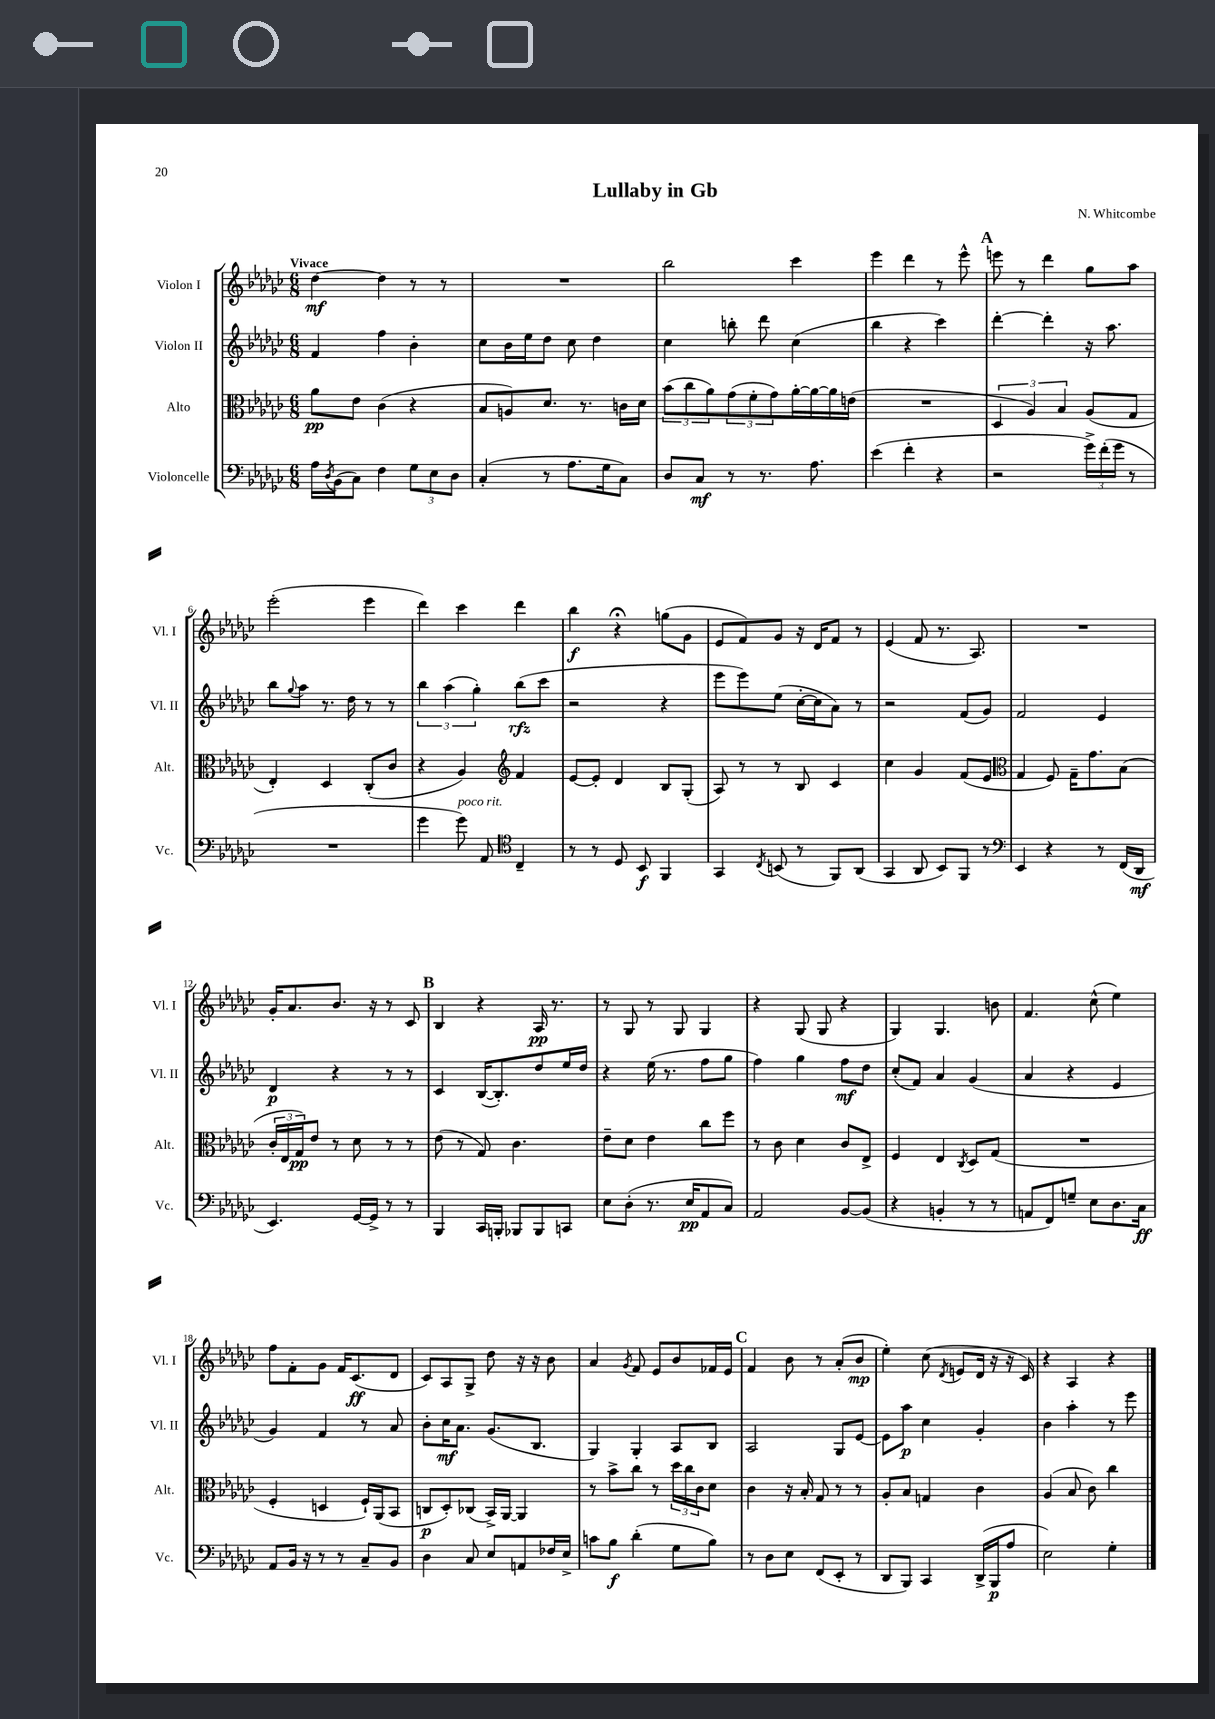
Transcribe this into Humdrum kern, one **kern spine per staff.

**kern	**kern	**kern	**kern
*staff4	*staff3	*staff2	*staff1
*clefF4	*clefC3	*clefG2	*clefG2
*k[b-e-a-d-g-c-]	*k[b-e-a-d-g-c-]	*k[b-e-a-d-g-c-]	*k[b-e-a-d-g-c-]
*M6/8	*M6/8	*M6/8	*M6/8
16A-	8a-	4f	[4dd-
8qD-	.	.	.
(16BB-	.	.	.
8C-)	8e-	.	.
4F	(4c-	4ff	4dd-]
12G-	4r	4b-'	8r
12E-	.	.	.
.	.	.	8r
12D-	.	.	.
=	=	=	=
(4C-'	8B-	8cc-	2.r
.	8A)	16b-	.
.	.	16ee-	.
8r	8.d-	8dd-	.
8.A-	.	8cc-	.
.	8.r	.	.
.	.	4dd-	.
16G-	.	.	.
8C-)	16c	.	.
.	16d-	.	.
=	=	=	=
8D-	(12b-	4cc-	2bb-
.	12cc-	.	.
8C-	.	.	.
.	12a-)	.	.
8r	(12g-	8bb'	.
.	12f'	.	.
8.r	.	8ddd-	.
.	12g-)	.	.
.	[16a-'	(4cc-	4ccc-
8.A-	16a-_	.	.
.	16a-]	.	.
.	(16e	.	.
=	=	=	=
(4e-	2.r	4bb-	4eee-
4f'	.	4r	4ddd-
4r	.	4ccc-)	8r
.	.	.	8eee-^^
=	=	=	=
2r	6D-	[4ddd-'	8eee
.	.	.	8r
.	6A-)	.	.
.	.	4ddd-']	4ddd-
.	6B-	.	.
24g-^)	(8A-	16r	8gg-
(24f'	.	.	.
.	.	8.aa-	.
24g-	.	.	.
8r	8G-	.	8aa-
=	=	=	=
2.r	4E-')	8bb-	(2eee-'
.	.	8qqgg-	.
.	.	8aa-	.
.	4D-	8.r	.
.	.	16dd-	.
.	(8C-'	8r	4eee-
.	8c-	8r	.
=	=	=	=
4g-	4r	6bb-	4ddd-)
.	.	(6aa-	.
8g-)	4A-)	.	4ccc-
.	.	6gg-')	.
8AA-	.	.	.
*clefC4	*clefG2	*	*
4C-~	4f	(8bb-	4ddd-
.	.	8ccc-	.
=	=	=	=
8r	[8e-	2r	4bb-
8r	8e-']	.	.
8D-	4d-	.	4r;
8BB-	.	.	.
4FF	8B-	4r	(8gg
.	(8G-'	.	8g-
=	=	=	=
4GG-	8A-)	8eee-	8e-
.	8r	8eee-)	8f)
8qC-	.	.	.
(8BB	8r	(8ee-	8g-
8r	8B-	[16cc-'	16r
.	.	16cc-]	16d-
8FF)	4c-	8a-)	8f
(8AA-	.	8r	8r
=	=	=	=
4GG-	4cc-	2r	(4e-
8AA-	4g-	.	8f
8BB-)	.	.	8.r
8FF	(8f	(8f	.
.	.	.	8.A-)
8r	8e-	8g-)	.
=	=	=	=
*clefF4	*clefC3	*	*
4EE-	4G-	2f	2.r
4r	8F)	.	.
.	16G-~	.	.
.	8.g-	.	.
8r	.	4e-	.
(16FF	(8B-	.	.
16DD-	.	.	.
=	=	=	=
4.EE-)	24c-'	4d-	16g-'
.	24E-	.	.
.	.	.	8.a-
.	24G-)	.	.
.	8e-	.	.
.	8r	4r	8.b-
[16GG-	8d-	.	.
16GG-^]	.	.	16r
8r	8r	8r	8r
8r	8r	8r	8c-
=	=	=	=
4BBB-	(8e-	4c-	4B-
.	8r	.	.
16CC-	8G-)	([16B-	4r
16BBB'	.	8.B-'])	.
8BBB-	4.c-	.	.
8BBB-	.	8dd-	16A-
.	.	.	8.r
8CC	.	16ee-	.
.	.	16dd-	.
=	=	=	=
8E-	8e-~	4r	8r
(8D-'	8d-	.	8G-
8.r	4e-	(16ee-	8r
.	.	8.r	.
.	.	.	8G-
16E-	.	.	.
8AA-	8cc-	8ff	4G-
8C-)	8ff	8gg-	.
=	=	=	=
2AA-	8r	4ff)	4r
.	8c-	.	.
.	4d-	4gg-	(8G-
.	.	.	8G-
[8BB-	8c-	8ff	4r
(8BB-]	8E-^	8dd-	.
=	=	=	=
4r	4F	(8cc-'	4G-)
.	.	8f)	.
4BB'	4E-	4a-	4.G-
.	8qC-	.	.
8r	8D-	(4g-	.
8r	(8G-	.	8b
=	=	=	=
8AA	2.r	4a-	4.f
8FF)	.	.	.
8G~	.	4r	.
8E-	.	.	(8cc-^^
8.D-	.	4e-	4ee-)
16C-	.	.	.
=	=	=	=
8AA-	4F'	4g-)	8ff
16BB-	.	.	8f'
16r	.	.	.
8r	4D	4f	8g-
8r	.	.	16f
.	.	.	(8.c-
8C-~	16F`)	8r	.
.	(16AA-	.	.
8BB-	8BB-	8a-	8d-
=	=	=	=
4D-	8C	8b-'	8c-)
.	8D-')	16cc-	8A-
.	.	8.a-	.
8C-	(8C-	.	8G-^
8E-	16BB-^)	(8.g-	8dd-
.	[16AA-	.	.
8AA	4AA-]	.	16r
.	.	8.B-	16r
16F-	.	.	8b-
16E-^	.	.	.
=	=	=	=
8c	8r	4G-)	4a-
8B-	8b-^	.	.
.	.	.	8qg-
(4d-'	8cc-	4G-'	8f
.	8r	.	8e-
8G-	24dd-	8A-	8b-
.	24cc-	.	.
.	24c-	.	.
8B-)	8d-	8B-	16f-
.	.	.	16e-
=	=	=	=
8r	4c-	2A-	4f
8D-	.	.	.
8E-	16r	.	8b-
.	16B-'	.	.
(8FF	8G-	.	8r
8EE-'	8r	8G-	(8a-'
8r	8r	[8e-	8b-
=	=	=	=
8DD-	8A-'	8e-]	4ee-')
8BBB-)	8B-	8aa-	.
4CC-	4G	4cc-	(8cc-
.	.	.	8qd-
.	.	.	8e
(16DD-^	4c-	4g-'	16d-
16BBB-	.	.	16r
8A-	.	.	16r
.	.	.	16c-)
=	=	=	=
2E-)	(4A-	4b-	4r
.	8B-	4aa-'	4A-
.	8c-)	.	.
4G-'	4cc-	8r	4r
.	.	8eee-	.
==	==	==	==
*-	*-	*-	*-
